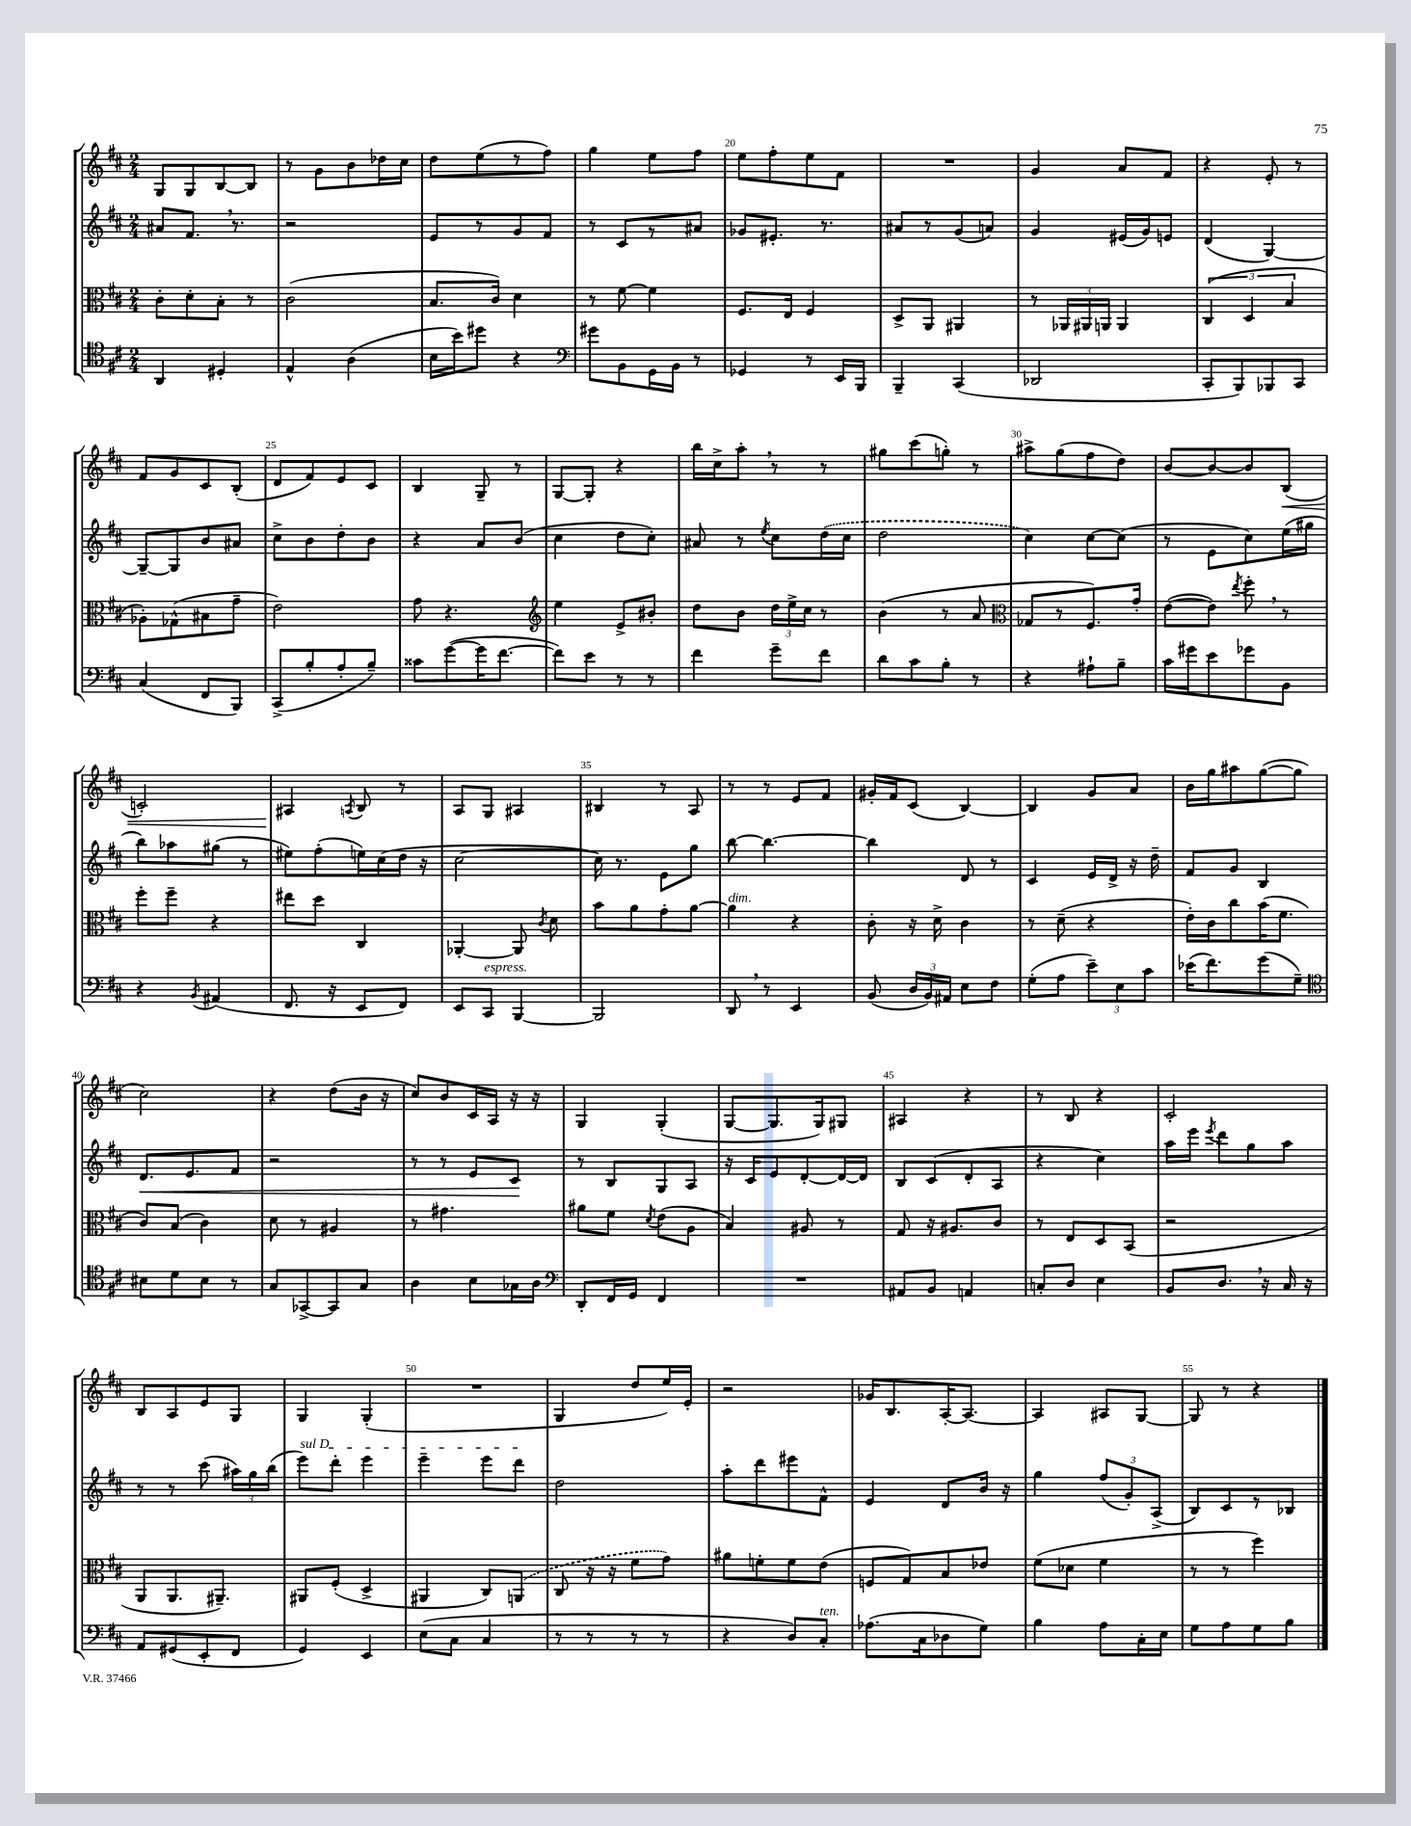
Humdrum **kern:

**kern	**kern	**kern	**dynam	**kern	**dynam
*part4	*part3	*part2	*part2	*part1	*part1
*staff4	*staff3	*staff2	*staff2	*staff1	*staff1
*clefC4	*clefC3	*clefG2	*	*clefG2	*
*k[f#c#]	*k[f#c#]	*k[f#c#]	*	*k[f#c#]	*
*M2/4	*M2/4	*M2/4	*	*M2/4	*
=16	=16	=16	=16	=16	=16
4AA/	8c#'\L	8a#X/L	.	8G/L	.
.	8d'\	8.f#,/J	.	8G/	.
4D#X'/	8B'\J	.	.	[8B/	.
.	.	8.r	.	.	.
.	8r	.	.	8B/J]	.
=17	=17	=17	=17	=17	=17
4E^^/	(2c#\	2r	.	8r	.
.	.	.	.	8g\L	.
(4A\	.	.	.	8b\	.
.	.	.	.	16dd-X\L	.
.	.	.	.	16cc#\JJ	.
=18	=18	=18	=18	=18	=18
16B\LL	8.B/L	8e/L	.	8dd\L	.
16b\J)	.	.	.	.	.
8dd#X\J	.	8r	.	(8ee\	.
.	16c#/Jk)	.	.	.	.
4r	4d\	8g/	.	8r	.
.	.	8f#/J	.	8ff#\J)	.
=19	=19	=19	=19	=19	=19
*clefF4	*	*	*	*	*
8g#X\L	8r	8r	.	4gg\	.
8BB\	[8f#\	8c#/L	.	.	.
16GG\L	4f#\]	8r	.	8ee\L	.
16BB\JJ	.	.	.	.	.
8r	.	8a#X/J	.	8ff#\J	.
=20	=20	=20	=20	=20	=20
4GG-X/	8.F#/L	8g-X/L	.	8ee\L	.
.	.	8.e#X'/J	.	8ff#'\	.
.	16E/Jk	.	.	.	.
8r	4F#/	.	.	8ee\	.
.	.	8.r	.	.	.
16EE/LL	.	.	.	8f#\J	.
16BBB/JJ	.	.	.	.	.
=21	=21	=21	=21	=21	=21
4BBB~/	8D^/L	8a#X/L	.	2r	.
.	8AA/J	8r	.	.	.
(4CC#/	4AA#X/	(8g/	.	.	.
.	.	8an/J)	.	.	.
=22	=22	=22	=22	=22	=22
2DD-X/	8r	4g/	.	4g/	.
.	24AA-X/LL	.	.	.	.
.	24AA#X/	.	.	.	.
.	24AAn/JJ	.	.	.	.
.	4AA/	(16e#X/LL	.	8a/L	.
.	.	16g/J)	.	.	.
.	.	8en/J	.	8f#/J	.
=23	=23	=23	=23	=23	=23
8CC#'/L	(6C#/	(4d/	.	4r	.
8BBB/)	.	.	.	.	.
.	6D/	.	.	.	.
8BBB-X/	.	[4G/)	.	8e'/	.
.	6B/	.	.	.	.
8CC#/J	.	.	.	8r	.
!!LO:LB:g=z
=24	=24	=24	=24	=24	=24
(4C#/	8A-X'\L)	8G~/L_	.	8f#/L	.
.	(8G-X^^\	8G/]	.	8g/	.
8FF#/L	8B#X\	8b/	.	8c#/	.
8BBB/J)	8g~\J	8a#X/J	.	(8B'/J	.
=25	=25	=25	=25	=25	=25
(8CC#^/L	2e\)	8cc#^\L	.	8d/L	.
8B'/	.	8b\	.	8f#/)	.
8A'/	.	8dd'\	.	8e/	.
8B~/J)	.	8b\J	.	8c#/J	.
=26	=26	=26	=26	=26	=26
8c##X\L	8g\	4r	.	4B/	.
([8g\	4.r	.	.	.	.
16g\K]	.	8a/L	.	8G~/	.
[8.f#\J	.	.	.	.	.
.	.	(8b/J	.	8r	.
=27	=27	=27	=27	=27	=27
*	*clefG2	*	*	*	*
8f#\L])	4ee\	4cc#\	.	[8G/L	.
8e\J	.	.	.	8G'/J]	.
8r	8e^/L	8dd\L	.	4r	.
8r	8b#X'/J	8cc#'\J)	.	.	.
=28	=28	=28	=28	=28	=28
4f#\	8dd\L	8a#X/	.	16bb\LL	.
.	.	.	.	16cc#^\J	.
.	8b\J	8r	.	8aa',\J	.
.	.	8qee/	.	.	.
8g~\L	24dd\LL	8cc#\L	.	8r	.
.	24ee^\	.	.	.	.
.	24cc#\JJ	.	.	.	.
8f#\J	8r	(16dd\L	.	8r	.
.	.	16cc#\JJ	.	.	.
=29	=29	=29	=29	=29	=29
8d\L	(4b\	2dd\	.	8gg#X\L	.
8c#\	.	.	.	(8ccc#\	.
8B'\J	8r	.	.	8ggn'\J)	.
8r	8a/	.	.	8r	.
=30	=30	=30	=30	=30	=30
*	*clefC3	*	*	*	*
4r	8G-X/L	4cc#\)	.	8aa#X^\L	.
.	8r	.	.	(8gg\	.
8A#X`\L	8.F#/)	[8cc#\L	.	8ff#\	.
8B~\J	.	(8cc#\J]	.	8dd\J)	.
.	16g'/Jk	.	.	.	.
=31	=31	=31	=31	=31	=31
16c#\LL	([8e\L	8r	.	[8b/L	.
16g#X\J	.	.	.	.	.
8e\	8e\J])	8e\L	.	8b/_	.
.	8qee/	.	.	.	.
8g-X\	8ff#',\	8cc#\)	.	8b/]	.
!	!	!	!	!	!LO:HP:b
8BB\J	8r	(16ee\L	.	(8B/J	<
.	.	16gg#X\JJ	.	.	.
!!LO:LB:g=z
=32	=32	=32	=32	=32	=32
4r	8ff#'\L	8bb\L)	.	2cn'/)	.
.	8ff#~\J	8aa-X\	.	.	.
8qBB/	.	.	.	.	.
(4AA#X/	4r	(8gg#X\J	.	.	.
.	.	8r	.	.	.
=33	=33	=33	=33	=33	=33
8.FF#/	8ee#X\L	8ee#X\L)	.	4A#X/	.
.	8dd\J	(8ff#'\	.	.	.
16r	.	.	.	.	.
.	.	.	.	8qAn/	.
8EE/L	4C#/	16een\L)	.	8B/	[
.	.	(16cc#\	.	.	.
8FF#/J)	.	16dd\JJ	.	8r	.
.	.	16r	.	.	.
=34	=34	=34	=34	=34	=34
8EE/L	[4AA-X'/	[2cc#\	.	8A/L	.
!LO:TX:a:i:t=espress.	!	!	!	!	!
8CC#/J	.	.	.	8G/J	.
[4BBB/	8AA-/]	.	.	4A#X/	.
.	8qc#/	.	.	.	.
.	8d\	.	.	.	.
=35	=35	=35	=35	=35	=35
2BBB/]	8b\L	16cc#\])	.	4B#X/	.
.	.	8.r	.	.	.
.	8a\	.	.	.	.
.	8g'\	8e\L	.	8r	.
.	[8a\J	8gg\J	.	8A/	.
=36	=36	=36	=36	=36	=36
!	!LO:TX:a:i:t=dim.	!	!	!	!
8DD,/	4a\]	[8bb\	.	8r	.
8r	.	4.bb\_	.	8r	.
4EE/	4r	.	.	8e/L	.
.	.	.	.	8f#/J	.
=37	=37	=37	=37	=37	=37
(8BB/	8c#'\	4bb\]	.	16g#X'/LL	.
.	.	.	.	16f#/J	.
24D/LL	16r	.	.	(8c#/J	.
24BB/)	.	.	.	.	.
.	16d^\	.	.	.	.
24AA#X/JJ	.	.	.	.	.
8E\L	4c#\	8d/	.	[4B/)	.
8F#\J	.	8r	.	.	.
=38	=38	=38	=38	=38	=38
(8G'\L	8r	4c#/	.	4B/]	.
8A\J	(8d~\	.	.	.	.
12e~\L)	4r	16e/LL	.	8g/L	.
.	.	16d^/JJ	.	.	.
12E\	.	.	.	.	.
.	.	16r	.	8a/J	.
12c#\J	.	.	.	.	.
.	.	16dd~\	.	.	.
=39	=39	=39	=39	=39	=39
(16e-X\KL	16e'\LL)	8f#/L	.	16b\LL	.
8.f#\)	16c#\J	.	.	16gg\J	.
.	8cc#\	8g/J	.	8aa#X\	.
(8g\	(16b\K	4B/	.	([8gg\	.
.	8.f#\J	.	.	.	.
8G~\J)	.	.	.	8gg\J]	.
!!LO:LB:g=z
=40	=40	=40	=40	=40	=40
*clefC4	*	*	*	*	*
!	!	!	!LO:HP:b	!	!
8B#X\L	8c#/L)	8.d/L	<	2cc#\)	.
8d\	(8B/J	.	.	.	.
.	.	8.e/	.	.	.
8B#\J	4c#\)	.	.	.	.
8r	.	8f#/J	.	.	.
=41	=41	=41	=41	=41	=41
8G/L	8d\	2r	.	4r	.
[8GG-X^/	8r	.	.	.	.
8GG-/]	4A#X/	.	.	(8dd\L	.
8G/J	.	.	.	16b\Jk	.
.	.	.	.	16r	.
=42	=42	=42	=42	=42	=42
4A\	8r	8r	.	8cc#/L)	.
.	4.g#X\	8r	.	8b/	.
8B\L	.	8e/L	.	16c#/L	.
.	.	.	.	16A/JJ	.
16G-X\L	.	8c#/J	.	16r	.
16A\JJ	.	.	.	16r	.
.	.	.	[	.	.
=43	=43	=43	=43	=43	=43
*clefF4	*	*	*	*	*
8DD'/L	8a#X\L	8r	.	4G/	.
16FF#/L	8f#\J	8B/L	.	.	.
16GG/JJ	.	.	.	.	.
.	8qd/	.	.	.	.
4FF#/	(8e\L	8G/	.	(4G'/	.
.	8A\J	8A/J	.	.	.
=44	=44	=44	=44	=44	=44
2r	4B/)	16r	.	[8G/L	.
.	.	16c#/KL	.	.	.
.	.	8e/	.	8.G/]	.
.	8A#X/	[8d'/	.	.	.
.	.	.	.	16G/k)	.
.	8r	16d/L_	.	8G#X/J	.
.	.	16d/JJ]	.	.	.
=45	=45	=45	=45	=45	=45
8AA#X/L	8G/	8B/L	.	4A#X/	.
8BB/J	16r	(8c#/	.	.	.
.	8.A#X/L	.	.	.	.
4AAn/	.	8d'/	.	4r	.
.	8c#/J	8A/J	.	.	.
=46	=46	=46	=46	=46	=46
8Cn'/L	8r	4r	.	8r	.
8D/J	8E/L	.	.	8B/	.
4E\	8D/	4cc#\)	.	4r	.
.	(8BB/J	.	.	.	.
=47	=47	=47	=47	=47	=47
8BB/L	2r	16aa\LL	.	2c#'/	.
.	.	16eee\JJ	.	.	.
.	.	8qeee/	.	.	.
8.D,/J	.	8ddd\L	.	.	.
.	.	8gg\	.	.	.
16r	.	.	.	.	.
16C#/	.	8aa\J	.	.	.
16r	.	.	.	.	.
!!LO:LB:g=z
=48	=48	=48	=48	=48	=48
8AA/L	8AA/L	8r	.	8B/L	.
(8GG#X/	8.AA/	8r	.	8A/	.
8EE'/	.	(8ccc#\	.	8e/	.
.	8.AA#X~/J)	.	.	.	.
8FF#/J	.	24aa#X\LL)	.	8G/J	.
.	.	24gg\	.	.	.
.	.	(24bb\JJ	.	.	.
=49	=49	=49	=49	=49	=49
!	!	!LO:TX:a:i:t=sul D	!	!	!
4GG/)	8AA#X/L	8eee\L)	.	4G/	.
.	(8F#'/J	8ddd'\J	.	.	.
4EE/	4D^/	4eee\	.	(4G'/	.
=50	=50	=50	=50	=50	=50
(8E\L	4AA#X/	4eee~\	.	2r	.
8C#\J	.	.	.	.	.
4C#/	8C#/L)	8eee\L	.	.	.
.	(8AAn/J	8ddd\J	.	.	.
=51	=51	=51	=51	=51	=51
8r	8C#/	2dd\	.	4G/	.
8r	16r	.	.	.	.
.	16r	.	.	.	.
8r	8f#\L	.	.	8dd/L	.
8r	8g\J)	.	.	16ee/L)	.
.	.	.	.	16e'/JJ	.
=52	=52	=52	=52	=52	=52
4r	8a#X\L	8aa'\L	.	2r	.
.	8fn'\	8ddd\	.	.	.
8D/L)	8f\	8eee#X\	.	.	.
!LO:TX:a:i:t=ten.	!	!	!	!	!
8C#'/J	(8e\J	8f#^^\J	.	.	.
=53	=53	=53	=53	=53	=53
(8.A-X\L	8Fn/L	4e/	.	16g-X/KL	.
.	.	.	.	8.B/	.
.	8G/)	.	.	.	.
16C#\k	.	.	.	.	.
8D-X\	8B/	8d/L	.	[16A'/K	.
.	.	.	.	8.A/J_	.
8G\J)	8e-X/J	16b/Jk	.	.	.
.	.	16r	.	.	.
=54	=54	=54	=54	=54	=54
4B\	(8f#\L	4gg\	.	4A/]	.
.	8d-X\J	.	.	.	.
8A\L	4f#\	(12ff#/L	.	8A#X/L	.
.	.	12g'/)	.	.	.
16C#'\L	.	.	.	[8G/J	.
.	.	(12A^/J	.	.	.
16E\JJ	.	.	.	.	.
=55	=55	=55	=55	=55	=55
8G\L	8r	8B/L)	.	8G/]	.
8A\	8r	8c#/	.	8r	.
8G\	4ff#\)	8r	.	4r	.
8B\J	.	8B-X/J	.	.	.
==	==	==	==	==	==
*-	*-	*-	*-	*-	*-
